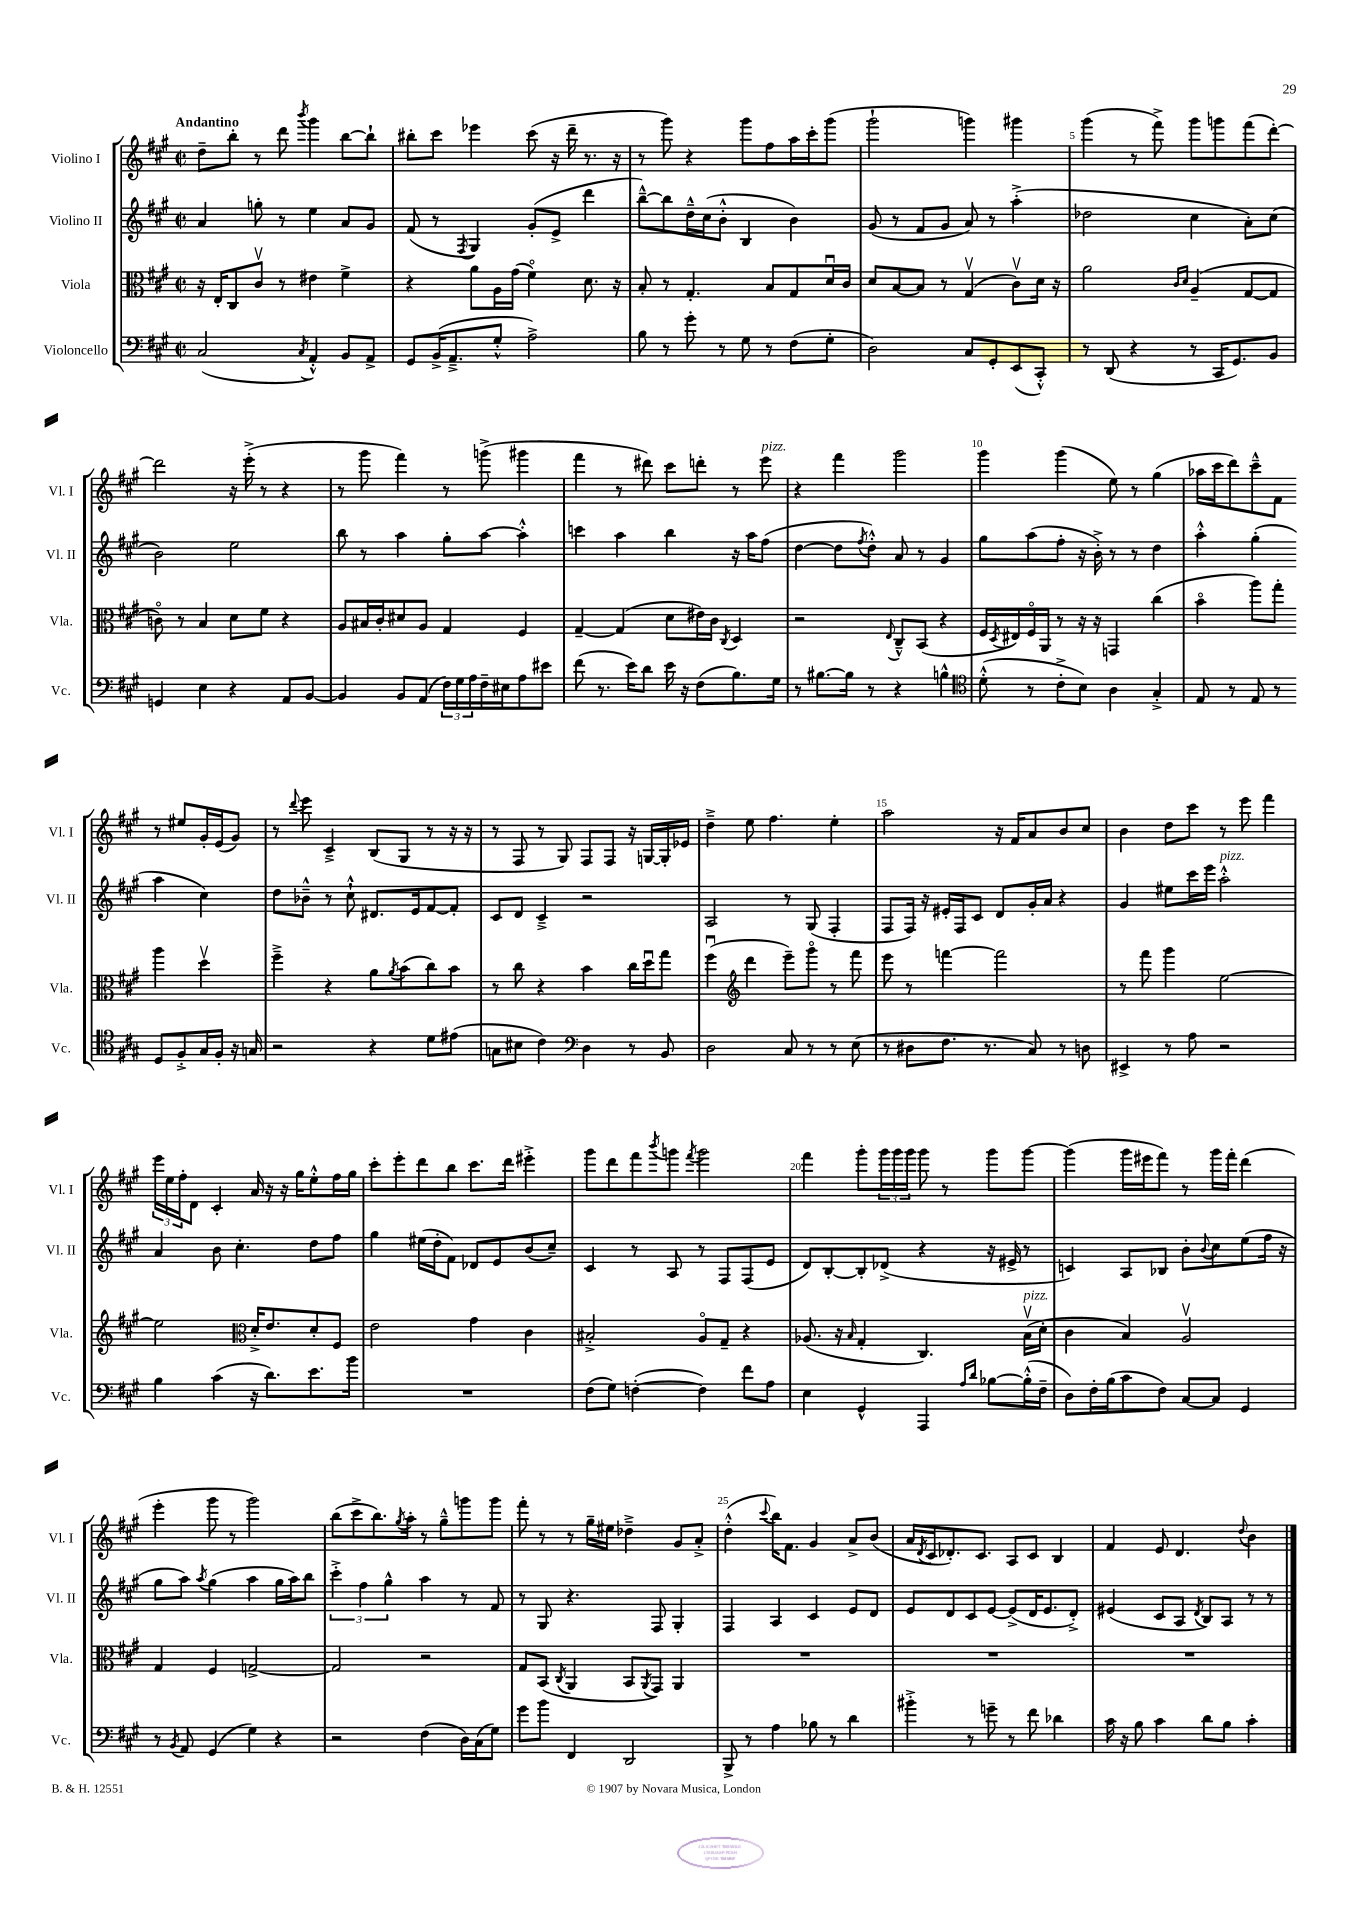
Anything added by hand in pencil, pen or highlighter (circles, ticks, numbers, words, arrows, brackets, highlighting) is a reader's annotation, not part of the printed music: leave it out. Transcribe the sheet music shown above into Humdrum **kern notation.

**kern	**kern	**kern	**kern
*part4	*part3	*part2	*part1
*staff4	*staff3	*staff2	*staff1
*I"Violoncello	*I"Viola	*I"Violino II	*I"Violino I
*I'Vc.	*I'Vla.	*I'Vl. II	*I'Vl. I
*clefF4	*clefC3	*clefG2	*clefG2
*k[f#c#g#]	*k[f#c#g#]	*k[f#c#g#]	*k[f#c#g#]
*M2/2	*M2/2	*M2/2	*M2/2
*met(c|)	*met(c|)	*met(c|)	*met(c|)
=1	=1	=1	=1
!	!	!	!LO:TX:a:B:t=Andantino
(2C#/	16r	4a/	8dd~\L
.	16E'/KL	.	.
.	8C#/	.	8bb'\J
.	8c#v/J	8ggn'\	8r
.	8r	8r	8ddd\
8qC#/	.	.	8qbbb/
4AA'^^/)	4e#X\	4ee\	4ggg#\
8BB/L	4f#^\	8a/L	[8bb\L
8AA^/J	.	8g#/J	8bb`\J]
=2	=2	=2	=2
8GG#/L	4r	(8f#/	8bb#X'\L
(16BB^/K	.	8r	8ccc#\J
8.AA~^/	.	.	.
.	.	8qF#/	.
.	8a\L	4G#/)	4eee-X\
8G#'^^/J	16A\L	.	.
.	(16g#\JJ	.	.
2A^\)	4f#\)	(8g#'/L	(8ccc#\
.	.	8e^/J	16r
.	.	.	16ddd~\
.	8.d\	4ddd\	8.r
.	16r	.	16r
=3	=3	=3	=3
8B\	8B'/	[8bb~^^\L)	8r
8r	8r	8bb\]	8ggg#\)
8g#'\	4.G#'/	16dd~^^\L	4r
.	.	(16cc#\J	.
8r	.	8b'^^\J	.
8G#\	.	4B/	8ggg#\L
8r	8B/L	.	8ff#\
(8F#\L	8G#/	4b\)	16aa\L
.	.	.	16ccc#'\J
8G#'\J	16du/L	.	(8ggg#\J
.	16c#/JJ	.	.
=4	=4	=4	=4
2D\)	8d/L	(8g#/	2ggg#`\
.	[8B/	8r	.
.	8B/J]	8f#/L	.
.	8r	8g#/J	.
8C#/L	(4G#v/	8a/)	4gggn\)
8GG#'/	.	8r	.
(8EE/	8c#v\L)	(4aa'^\	4ggg#X\
8CC#'^^/J)	16d\Jk	.	.
.	16r	.	.
=5	=5	=5	=5
8r	2a\	2dd-X\	(4ggg#\
(8DD/	.	.	.
4r	.	.	8r
.	.	.	8fff#^\)
.	16qqc#/LL	.	.
.	16qqd/JJ	.	.
8r	(4A~/	4cc#\	8ggg#\L
16CC#/KL	.	.	8gggn\
8.GG#/)	.	.	.
.	[8G#/L	8a'\L)	(8fff#\
8BB/J	8G#/J]	(8cc#\J	[8ddd'\J)
!!LO:LB:g=z
=6	=6	=6	=6
4GGn/	8cn\)	2b\)	2ddd\]
.	8r	.	.
4E\	4B/	.	.
4r	8d\L	2ee\	16r
.	.	.	(16eee'^\
.	8f#\J	.	8r
8AA/L	4r	.	4r
[8BB/J	.	.	.
=7	=7	=7	=7
4BB/]	8A/L	8bb\	8r
.	16B#X/L	8r	8ggg#\
.	16c#'/J	.	.
8BB/L	8d#X/	4aa\	4fff#\)
(8AA/J	8A/J	.	.
24F#\LL)	4G#/	8gg#'\L	8r
24G#\	.	.	.
24A\	.	.	.
16F#~\	.	[8aa\J	(8gggn^\
16E#X\J	.	.	.
8A\	4F#/	4aa'^^\]	4ggg#X\
8e#X\J	.	.	.
=8	=8	=8	=8
(8f#\	[4G#~/	4cccn\	4fff#\
8.r	.	.	.
.	(4G#/]	4aa\	8r
16e\KL)	.	.	.
8d\J	.	.	8ddd#X\)
16e\	8d\L	4bb\	8ccc#\L
16r	.	.	.
(8F#\L	16e#X\L)	.	8dddn'\J
.	16c#\JJ	.	.
.	8qC#/	.	.
8.B\)	4D/	16r	8r
.	.	16aa\KL	.
!	!	!	!LO:TX:a:i:t=pizz.
.	.	(8ff#\J	8eee\
16G#\Jk	.	.	.
=9	=9	=9	=9
8r	2r	[4dd\	4r
[8.B#X\L	.	.	.
.	.	8dd\L]	4fff#\
16B#\Jk]	.	.	.
.	.	8qff#/	.
8r	.	8dd'^^\J)	.
.	8qqE/	.	.
4r	8C#~^^/L	8a/	2ggg#\
.	(8BB/J	8r	.
4Bn^^\	4r	4g#/	.
=10	=10	=10	=10
*clefC4	*	*	*
(8d'^^\	16F#/LL	8gg#\L	4ggg#\
.	8qD/	.	.
.	16E#X/)	.	.
8r	16F#/	(8aa\	.
.	16AA/JJ	.	.
8c#'^\L	8r	8ff#'\J	(4ggg#\
8B\J)	16r	16r	.
.	16r	16b'^\)	.
4A\	4GGn/	8r	8ee\)
.	.	8r	8r
4G#'^/	(4cc#\	4dd\	(4gg#\
=11	=11	=11	=11
8E/	4b\	4aa'^^\	16aa-X\LL
.	.	.	16ccc#\J
8r	.	.	8ddd\)
8E/	8aa\L)	(4gg#'\	8ccc#~^^\
8r	8gg#'\J	.	8f#\J
8D/L	4aa\	4aa\	8r
8F#'^/	.	.	8ee#X/L
16G#/L	4ddv\	4cc#\)	16g#'/L
16F#'/JJ	.	.	(16e/J
16r	.	.	8g#/J)
16Gn/	.	.	.
!!LO:LB:g=z
=12	=12	=12	=12
2r	4ff#~^\	8dd\L	8r
.	.	.	8qqddd/
.	.	8b-X~^^\J	8eee\
.	4r	8r	4c#~^/
.	.	8cc#`^^\	.
4r	8a\L	8.d#X/L	(8B/L
.	8qa/	.	.
.	(8b\	.	8G#/J
.	.	16e/k	.
8d\L	8cc#\)	[8f#/	8r
(8e#X\J	8b\J	8f#'/J]	16r
.	.	.	16r
=13	=13	=13	=13
8Gn\L	8r	8c#/L	8r
8B#X\J	8cc#\	8d/J	8F#/
4c#\)	4r	4c#~^/	8r
.	.	.	8G#/)
*clefF4	*	*	*
4D\	4b\	2r	8F#/L
.	.	.	8F#/J
8r	16cc#\LL	.	16r
.	16ddu\J	.	[16Gn/LL
8BB/	8gg#\J	.	16G'/]
.	.	.	16e-X/JJ
=14	=14	=14	=14
2D\	(4ff#u\	2A/	4dd~^\
*	*clefG2	*	*
.	4ddd\	.	8ee\
.	.	.	4.ff#\
8C#/	8eee~\L)	8r	.
8r	8ggg#\J	(8G#/	.
8r	8r	4F#'/	4ee'\
(8E\	8fff#\	.	.
=15	=15	=15	=15
8r	8eee\	8F#/L	2aa\
8D#X\L	8r	16F#/Jk)	.
.	.	16r	.
8.F#\J	[4fffn\	16e#X'/LL	.
.	.	16F#/J	.
.	.	8c#/J	.
8.r	.	.	.
.	2fff\]	8d/L	16r
.	.	.	16f#/KL
8C#/)	.	16g#'/L	8a/
.	.	16a/JJ	.
8r	.	4r	8b/
8Dn\	.	.	8cc#/J
=16	=16	=16	=16
4EE#X^/	8r	4g#/	4b\
.	8fff#\	.	.
8r	4ggg#\	8ee#X\L	8dd\L
8A\	.	16ccc#\L	8ccc#\J
.	.	16eee\JJ	.
!	!	!LO:TX:a:i:t=pizz.	!
2r	[2ee\	2aa'^^\	8r
.	.	.	8eee\
.	.	.	4fff#\
!!LO:LB:g=z
=17	=17	=17	=17
4B\	2ee\]	4a/	24eee\LL
.	.	.	24ee\
.	.	.	24ff#'\J
.	.	.	8d\J
(4c#\	.	8b\	4c#'/
.	.	4.cc#'\	.
*	*clefC3	*	*
16r	16d'^/KL	.	16a/
8.d\L)	8.e/	.	16r
.	.	.	16r
.	.	.	16gg#\KL
8.e\	8d'/	8dd\L	8ee'^^\
.	8F#/J	8ff#\J	16ff#\L
16b\Jk	.	.	16gg#\JJ
=18	=18	=18	=18
1r	2e\	4gg#\	8ccc#'\L
.	.	.	8eee'\
.	.	(16ee#X\LL	8ddd\
.	.	16dd'\J	.
.	.	8f#\J)	8bb\J
.	4g#\	8d-X/L	8.ccc#\L
.	.	8e/	.
.	.	.	16ddd\Jk
.	4c#\	(8b/	4eee#X'^\
.	.	8cc#~/J)	.
=19	=19	=19	=19
(8F#\L	2B#X'^/	4c#/	8ggg#\L
8G#\J)	.	.	8ddd\
([4Fn'\	.	8r	8fff#\
.	.	.	8qbbb/
.	.	8A/	8gggn\J
.	.	.	8qfff#/
4F\])	8A/L	8r	2ggg\
.	8G#~/J	8F#/L	.
8f#\L	4r	(8F#/	.
8A\J	.	8e/J	.
=20	=20	=20	=20
4E\	(8.A-X/	8d/L)	4fff#\
.	.	[8B'/	.
.	16r	.	.
.	16qqB/	.	.
4GG#^^/	4G#'/	8B'/]	8ggg#'\L
.	.	(8d-X^/J	24ggg#\L
.	.	.	24ggg#\
.	.	.	24ggg#\JJ
4AAA/	4.C#/)	4r	8ggg#\
.	.	.	8r
16qqA/LL	.	.	.
16qqd/JJ	.	.	.
[8B-X\L	.	16r	8ggg#\L
.	.	16e#X^/	.
!	!LO:TX:a:i:t=pizz.	!	!
(16B-'^^\L]	(16Bv\LL	8r	[8ggg#\J
16F#~\JJ	16d'\JJ	.	.
=21	=21	=21	=21
8D\L)	4c#\	4cn/)	(4ggg#\]
16F#'\L	.	.	.
(16B\J	.	.	.
8c#\	4B/)	8A/L	16ggg#\LL
.	.	.	16eee#X\J
8F#\J)	.	8B-X/J	8fff#\J)
[8C#/L	2Av/	8b'\L	8r
.	.	8qqb/	.
8C#/J]	.	8cc#\	16ggg#\LL
.	.	.	16fff#'\JJ
4GG#/	.	(8ee\	(4ddd\
.	.	16ff#\Jk	.
.	.	16r	.
!!LO:LB:g=z
=22	=22	=22	=22
8r	4G#/	8gg#\L	4eee'\
8qBB/	.	.	.
8AA/	.	8aa\J)	.
.	.	8qaa/	.
(4GG#/	4F#/	(4gg#\	8ggg#\
.	.	.	8r
4G#\)	[2Gn^/	4aa\	2ggg#\)
4r	.	16gg#\LL	.
.	.	16aa\J)	.
.	.	8bb\J	.
=23	=23	=23	=23
2r	2G/]	6ccc#'^\	(8bb\L
.	.	.	8ccc#^\
.	.	6ff#\	.
.	.	.	8.bb\)
.	.	6gg#^^\	.
.	.	.	8qgg#/
.	.	.	16aa'\Jk
(4F#\	2r	4aa\	8r
.	.	.	8gg#~^^\L
16D\LL)	.	8r	8gggn\
(16C#\J	.	.	.
8G#\J)	.	8f#/	8ggg\J
=24	=24	=24	=24
8g#\L	8G#/L	8r	8fff#'\
8b\J	(8BB/J	8G#/	8r
.	8qC#/	.	.
4FF#/	4AA/	4.r	8r
.	.	.	16gg#~\LL
.	.	.	16ee#X\JJ
2DD/	8BB/L	.	4dd-X~^\
.	8qAA/	.	.
.	8GG#/J)	8F#/	.
.	4AA/	4G#'/	8g#/L
.	.	.	8a'^/J
=25	=25	=25	=25
8BBB^/	1r	4F#/	(4dd'^^\
8r	.	.	.
.	.	.	8qqccc#/
4A\	.	4A/	16bb\KL)
.	.	.	8.f#\J
8B-X\	.	4c#/	4g#/
8r	.	.	.
4d\	.	8e/L	8a^/L
.	.	8d/J	(8b/J
=26	=26	=26	=26
4b#X'^\	1r	8e/L	16a/LL
.	.	.	8qd/
.	.	.	16c#/J
.	.	8d/	8.d-X'/)
8r	.	8c#/	.
.	.	.	8.c#/J
8gn~\	.	[8e/J	.
8r	.	(8e^/L]	8A/L
8f#\	.	16d/K	8c#/J
.	.	8.e/	.
4d-X\	.	.	4B/
.	.	8d'^/J)	.
=27	=27	=27	=27
16c#\	1r	(4e#X/	4f#/
16r	.	.	.
8B\	.	.	.
4c#\	.	8c#/L	8e/
.	.	8A/J	4.d/
.	.	8qd/	.
8d\L	.	8B/L)	.
8B\J	.	8A/J	.
.	.	.	8qqdd/
4c#'\	.	8r	4b\
.	.	8r	.
==	==	==	==
*-	*-	*-	*-
